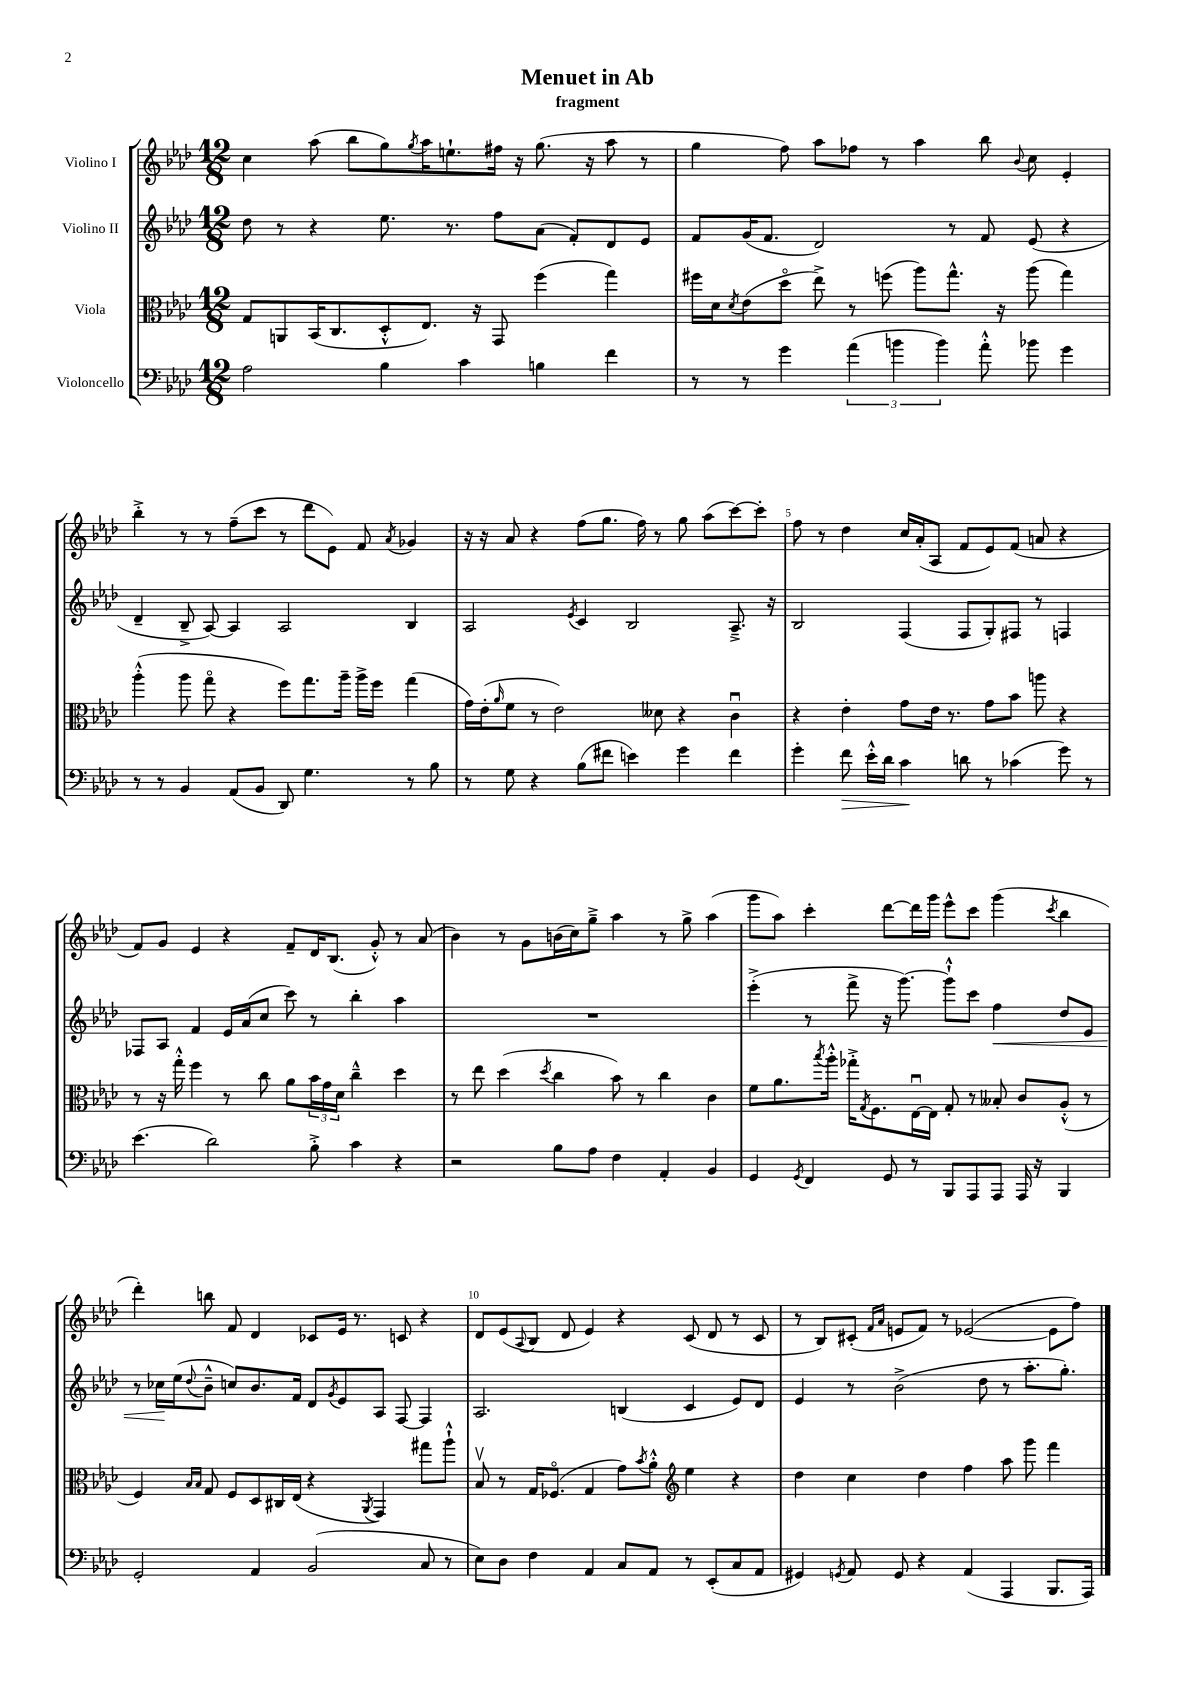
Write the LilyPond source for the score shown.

\header { title = "Menuet in Ab" subtitle = "fragment" }
<<
\new StaffGroup <<
\new Staff = "s0" \with { instrumentName = "Violino I" } {
    \clef treble \key aes \major \numericTimeSignature \time 12/8
    c''4 aes''8( bes''8 g''8) \acciaccatura { g''8 } aes''16 e''8.-! fis''16 r16 g''8.( r16 aes''8 r8 |
    g''4 f''8) aes''8 fes''8 r8 aes''4 bes''8 \appoggiatura { bes'8 } c''8 ees'4-. |
    bes''4-.-> r8 r8 f''8--( c'''8 r8 des'''8 ees'8) f'8 \acciaccatura { aes'8 } ges'4 |
    r16 r16 aes'8 r4 f''8( g''8. f''16) r8 g''8 aes''8( c'''8~) c'''8-. |
    f''8 r8 des''4 c''16 aes'16-.( aes8 f'8 ees'8) f'8( a'8 r4 |
    f'8) g'8 ees'4 r4 f'8-- des'16 bes8.( g'8-.-^) r8 aes'8( |
    bes'4) r8 g'8 b'16( c''16) g''8---> aes''4 r8 g''8-> aes''4( |
    g'''8 aes''8) c'''4-. des'''8~ des'''16 g'''16 ees'''8-^ c'''8 g'''4( \acciaccatura { c'''8 } bes''4 |
    des'''4-.) b''8 f'8 des'4 ces'8 ees'16 r8. c'8 r4 |
    des'8 ees'8( \appoggiatura { aes8 } bes8 des'8 ees'4) r4 c'8( des'8 r8 c'8 |
    r8 bes8) cis'8-.( \grace { f'16 aes'16 } e'8 f'8) r8 ees'2~( ees'8 f''8) \bar "|." |
}
\new Staff = "s1" \with { instrumentName = "Violino II" } {
    \clef treble \key aes \major \numericTimeSignature \time 12/8
    des''8 r8 r4 ees''8. r8. f''8 aes'8( f'8-.) des'8 ees'8 |
    f'8 g'16( f'8. des'2) r8 f'8 ees'8( r4 |
    des'4-- bes8---> aes8~) aes4 aes2 bes4 |
    aes2 \acciaccatura { ees'8 } c'4 bes2 aes8.---> r16 |
    bes2 f4( f8 g8-.) fis8 r8 f4 |
    fes8 aes8 f'4 ees'16 aes'16( c''8 c'''8) r8 bes''4-. aes''4 |
    R1. |
    ees'''4-.->( r8 f'''8-> r16 g'''8.~) g'''8-!-^ c'''8 f''4\< des''8 ees'8 |
    r8 ces''16\! ees''16( \appoggiatura { des''8 } bes'8---^ c''8) bes'8. f'16 des'8 \acciaccatura { g'8 } ees'8 aes8 f8~ f4 |
    aes2. b4( c'4 ees'8) des'8 |
    ees'4 r8 bes'2->( des''8 r8 aes''8.-. g''8.-.) \bar "|." |
}
\new Staff = "s2" \with { instrumentName = "Viola" } {
    \clef alto \key aes \major \numericTimeSignature \time 12/8
    g8 a,8 bes,16( c8. des8-.-^ ees8.) r16 g,8 f''4( g''4) |
    fis''16 des'16 \acciaccatura { des'8 } ees'8( des''8\flageolet ees''8->) r8 f''8( aes''8) g''8.-^ r16 aes''8( g''4) |
    aes''4-.-^( aes''8 g''8\flageolet r4 f''8) g''8. aes''16-- aes''16-> f''16 g''4( |
    g'16) ees'16-.( \grace { aes'16 } f'8 r8 ees'2) deses'8 r4 c'4\downbow |
    r4 ees'4-. g'8 ees'16 r8. g'8 bes'8 a''8 r4 |
    r8 r16 g''16-.-^ f''4 r8 c''8 aes'8 \tuplet 3/2 { bes'16 g'16 des'16 } c''4---^ des''4 |
    r8 ees''8 des''4( \acciaccatura { des''8 } c''4 bes'8) r8 c''4 c'4 |
    f'8 aes'8. \acciaccatura { bes''8 } aes''16-.-^ ges''16-.-> \acciaccatura { g8 } f8. ees16~\downbow ees16 g8-. r8 beses8-. c'8 aes8-.-^( r8 |
    f4) \grace { bes16 bes16 } g8 f8 des8 cis16 ees16( r4 \acciaccatura { aes,8 } g,4) gis''8 aes''8-!-^ |
    bes8\upbow r8 g16 fes8.\flageolet( g4 g'8) \acciaccatura { bes'8 } aes'8-.-^ \clef treble ees''4 r4 |
    des''4 c''4 des''4 f''4 aes''8 g'''8 f'''4 \bar "|." |
}
\new Staff = "s3" \with { instrumentName = "Violoncello" } {
    \clef bass \key aes \major \numericTimeSignature \time 12/8
    aes2 bes4 c'4 b4 f'4 |
    r8 r8 g'4 \tuplet 3/2 { aes'4( b'4 b'4) } aes'8-.-^ bes'8 g'4 |
    r8 r8 bes,4 aes,8( bes,8 des,8) g4. r8 bes8 |
    r8 g8 r4 bes8( fis'8 e'4) g'4 fis'4 |
    g'4-. f'8\> ees'16-.-^ des'16 c'4\! d'8 r8 ces'4( g'8) r8 |
    ees'4.( des'2) bes8-.-> c'4 r4 |
    r2 bes8 aes8 f4 aes,4-. bes,4 |
    g,4 \acciaccatura { g,8 } f,4 g,8 r8 bes,,8 aes,,8 aes,,8 aes,,16 r16 bes,,4 |
    g,2-. aes,4 bes,2( c8 r8 |
    ees8) des8 f4 aes,4 c8 aes,8 r8 ees,8-.( c8 aes,8 |
    gis,4) \acciaccatura { g,8 } aes,8 g,8 r4 aes,4( aes,,4 bes,,8. aes,,16) \bar "|." |
}
>>
>>
\layout { \context { \Score \override BarNumber.break-visibility = ##(#f #t #t) barNumberVisibility = #(every-nth-bar-number-visible 5) } }
